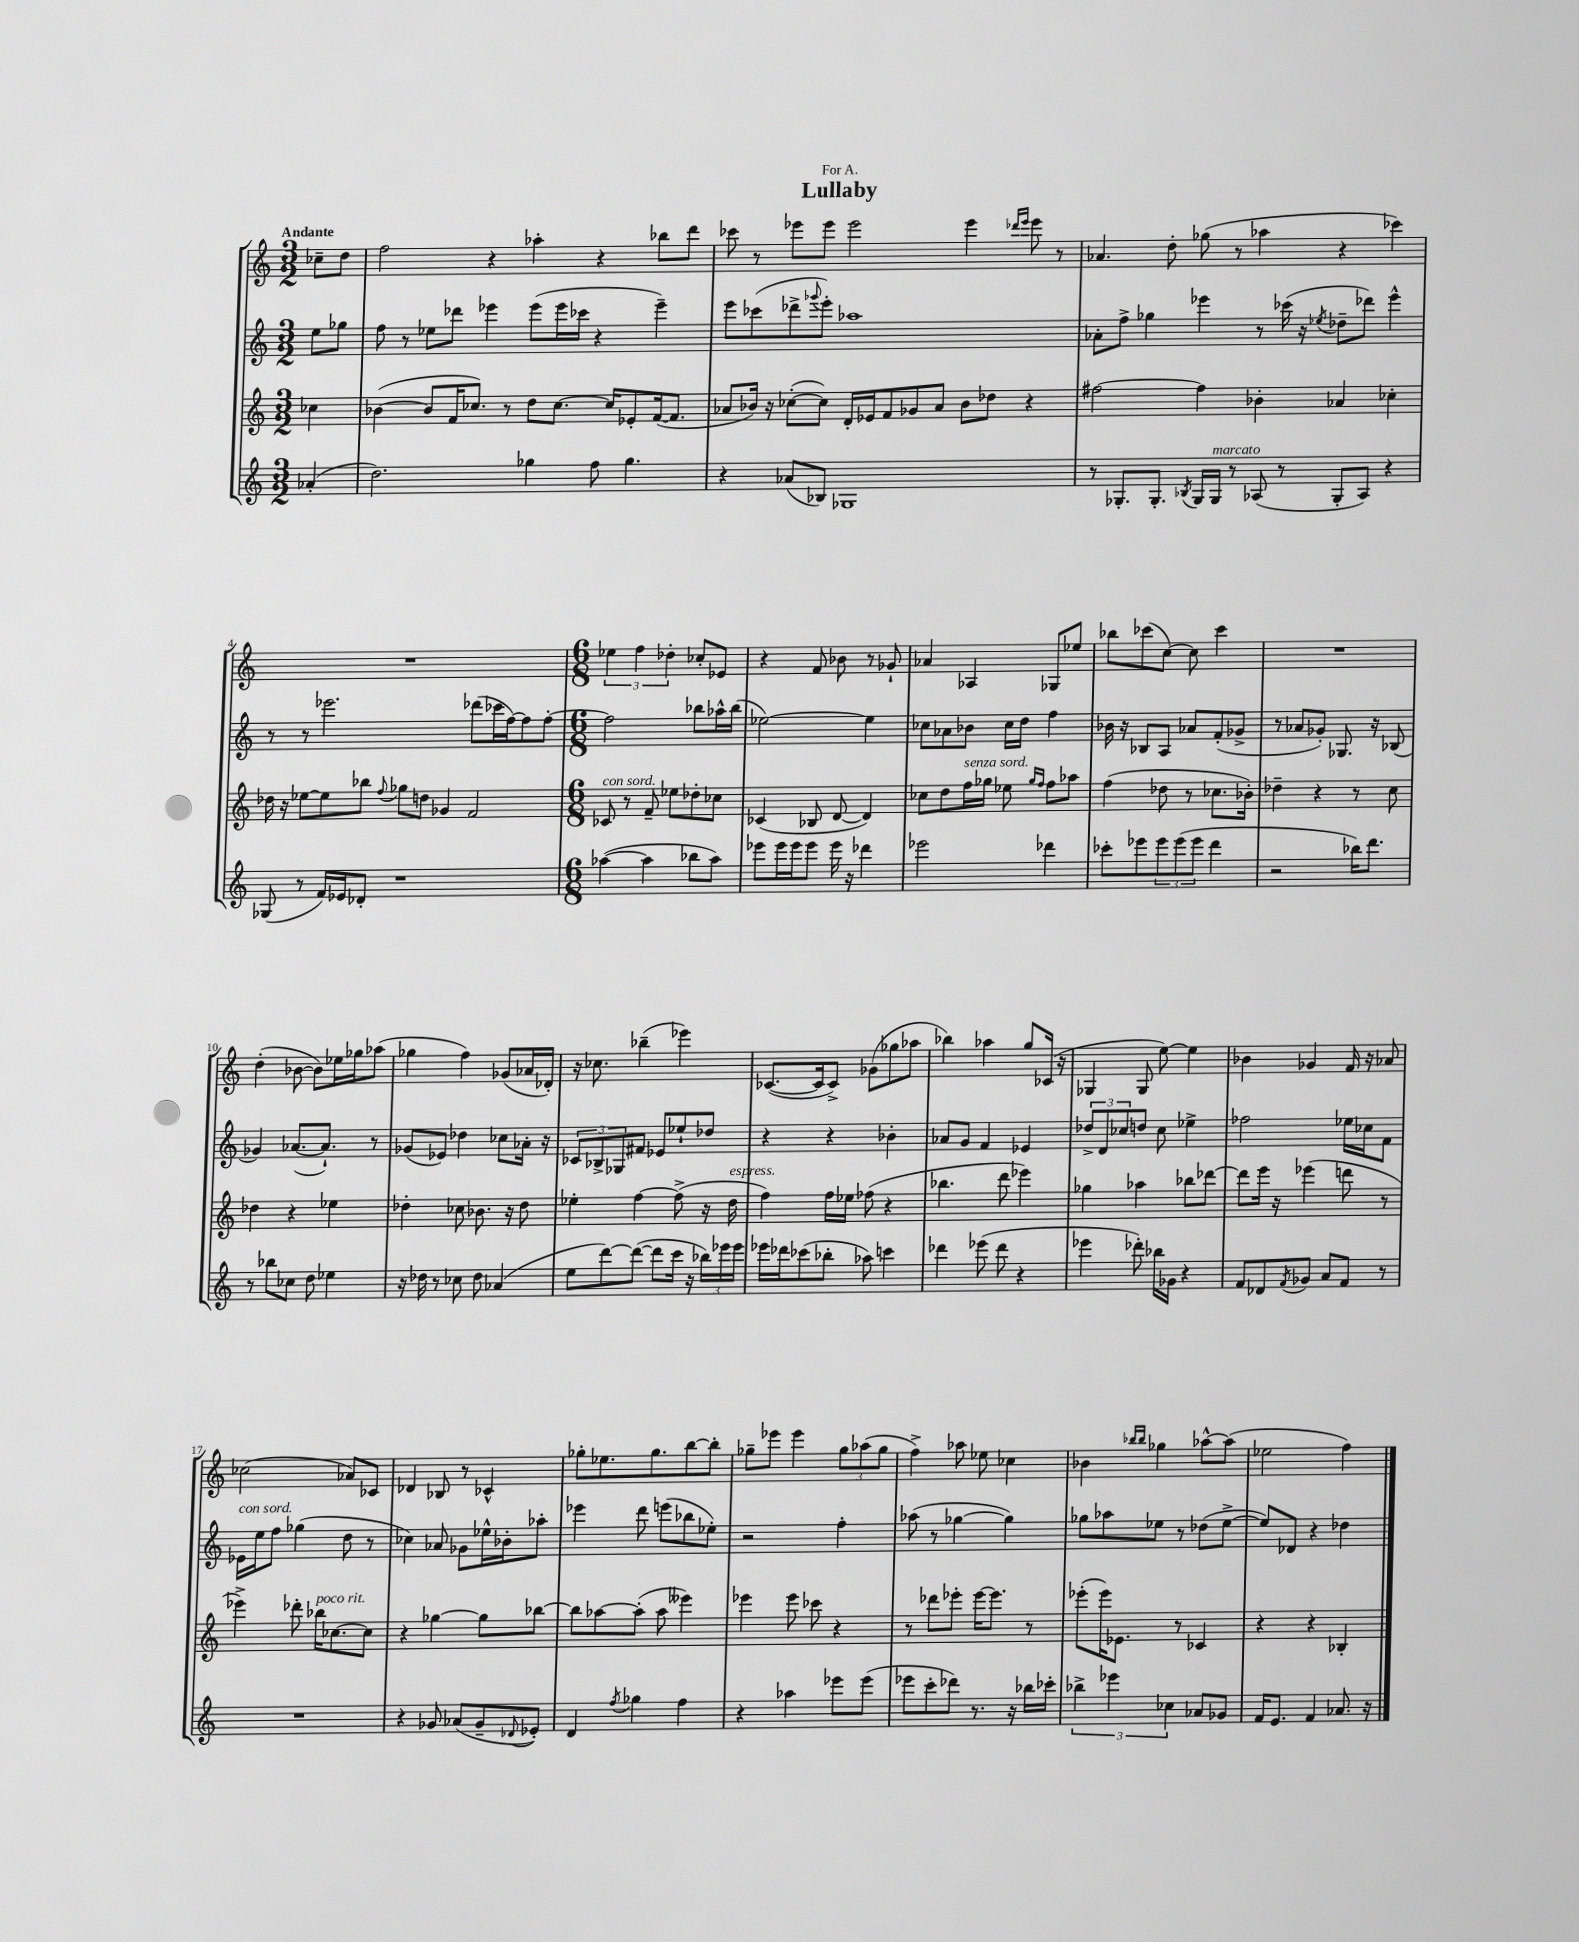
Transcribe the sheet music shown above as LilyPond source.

\header { title = "Lullaby" dedication = "For A." }
<<
\new StaffGroup <<
\new Staff = "s0" {
    \clef treble \key c \major \numericTimeSignature \time 3/2 \partial 4 \tempo "Andante"
    ces''8-- d''8 |
    f''2 r4 aes''4-. r4 bes''8 d'''8 |
    ces'''8 r8 ees'''8 ees'''8 ees'''2 ees'''4 \grace { des'''16 ees'''16 } ees'''8 r8 |
    aes'4. d''8-. ges''8( r8 aes''4 r4 ces'''4) |
    R1. |
    \numericTimeSignature \time 6/8 \tuplet 3/2 { ees''4 f''4 des''4-. } ces''8-. ees'8 |
    r4 f'8 bes'8 r8 ges'8-! |
    aes'4 aes4 ges8 ees''8 |
    bes''8 ces'''8( c''8~) c''8 ces'''4 |
    R2. |
    d''4-.( bes'8~ bes'8) ees''16 ges''16 aes''8( |
    ges''4 f''4) ges'8( aes'16 des'16-.) |
    r16 ces''8. bes''4--( ees'''4) |
    ces'8.~( ces'16 ces'8->) ges'8( ges''8 aes''8 |
    bes''4) aes''4 g''8 ces'16( r16 |
    ges4 ges8 e''8~) e''4 |
    bes'4 ges'4 f'16 r16 aes'8 |
    ces''2( aes'8) ces'8 |
    des'4 bes8 r8 ces'4-^ |
    ges''8-. ees''8. ges''8. b''8~ b''8-. |
    ges''8-- ees'''8 ees'''4 \tuplet 3/2 { ges''8 aes''8( ges''8 } |
    f''4->) aes''8 ees''8 ces''4 |
    bes'4 \grace { bes''16 bes''16 } ges''4 aes''8~-^ aes''8( |
    ees''2 f''4) \bar "|." |
}
\new Staff = "s1" {
    \clef treble \key c \major \numericTimeSignature \time 3/2 \partial 4
    e''8 ges''8 |
    f''8 r8 ees''8 des'''8 ees'''4 ees'''8( ees'''16 ces'''16 r4 ees'''4--) |
    e'''8 ces'''8( des'''8-> \appoggiatura { ges'''8 } e'''8-.) aes''1 |
    aes'8-. f''8-> ges''4 ees'''4 r8 ces'''16( r16 \acciaccatura { ees''8 } des''8-- des'''8) ees'''4-^ |
    r8 r8 ees'''2. des'''8( ces'''16 f''16~) f''8 f''8~-. |
    \numericTimeSignature \time 6/8 f''2 bes''8 aes''16-^ bes''16( |
    ees''2~) ees''4 |
    ces''8 aes'8 bes'8 ces''16 d''16 f''4 |
    bes'16 r16 bes8 a8 aes'8 f'8-.( ges'8-> |
    r8 aes'8 ges'8-.) ges8. r16 bes8( |
    ges'4) aes'8.~( aes'8.-!) r8 |
    ges'8( ees'8) des''4 ces''8 aes'16-. r16 |
    \tuplet 3/2 { ces'8 bes8-> ges8 } fis'8 ees'8 ees''8-! des''8 |
    r4 r4 bes'4-. |
    aes'8 g'8 f'4 ees'4 |
    \tuplet 3/2 { des''8-> d'8 ces''8 } d''8 ces''8 ees''4-> |
    fes''2 ees''16 ces''16 f'8 |
    ees'16^\markup { \italic "con sord." } e''16 f''8 ges''4( d''8 r8 |
    ces''4) aes'8 ges'8 ees''16-^ bes'16-. aes''8-. |
    ees'''4 d'''8 e'''8( bes''8 ees''8-.) |
    r2 f''4-. |
    aes''8( r8 ges''4~ ges''4) |
    ges''8 aes''8 ees''8 r8 des''8( ees''8~-> |
    ees''8) des'8 r4 des''4 \bar "|." |
}
\new Staff = "s2" {
    \clef treble \key c \major \numericTimeSignature \time 3/2 \partial 4
    ces''4 |
    bes'4~( bes'8 f'16 ces''8.) r8 d''8 ces''8.~ ces''16 ees'8-. f'16~( f'8. |
    aes'8 bes'16) r16 ces''8~-.( ces''8) d'16-. ees'16 f'8 ges'8 aes'8 bes'8 des''8 r4 |
    fis''2~ fis''4 bes'4-. aes'4 ces''4-. |
    des''16 r16 ees''8~ ees''8 bes''8 \appoggiatura { f''8 } ges''8 d''8 ges'4 f'2 |
    \numericTimeSignature \time 6/8 ces'8^\markup { \italic "con sord." } r8 f'8-- ees''8 des''8-. ces''8 |
    ces'4( bes8 d'8~ d'4) |
    ces''8 d''8 f''16^\markup { \italic "senza sord." } ges''16 ees''8 \grace { ges''16 f''16 } f''8 aes''8 |
    f''4( des''8 r8 ces''8. bes'16-.) |
    des''4-- r4 r8 c''8 |
    des''4 r4 ees''4 |
    des''4-. ces''8 bes'8. r16 des''8 |
    ees''4-. f''4~ f''8->( r16 d''16^\markup { \italic "espress." } |
    f''4) f''16 ees''16 fes''8( r4 |
    bes''4. d'''8 ees'''4) |
    ges''4 aes''4 bes''8 des'''8~ |
    des'''8 e'''16 r16 ees'''4( d'''8 r8 |
    ees'''4->) des'''8-. bes''16^\markup { \italic "poco rit." } ces''8.~ ces''8 |
    r4 ges''4~ ges''8 bes''8~ |
    bes''8 aes''8~ aes''8-.( aes''8 eeses'''4) |
    ees'''4 ees'''8 ces'''8 r4 |
    r8 des'''8 ees'''8-. ees'''16~ ees'''8. r8 |
    ees'''8-.( ees'''16) ees'8. r8 ces'4 |
    r4 r4 bes4-. \bar "|." |
}
\new Staff = "s3" {
    \clef treble \key c \major \numericTimeSignature \time 3/2 \partial 4
    aes'4-.( |
    d''2.) ges''4 f''8 ges''4. |
    r4 aes'8( bes8) ges1 |
    r8 ges8.-. ges8.-. \acciaccatura { bes8 } ges16 ges16^\markup { \italic "marcato" } r8 aes8( r8 ges8-. aes8) r4 |
    ges8( r8 f'16) ees'16 des'8-. r1 |
    \numericTimeSignature \time 6/8 aes''4~( aes''4 bes''8 aes''8) |
    ees'''8 ees'''16 ees'''16 ees'''8 ees'''16 r16 des'''4 |
    ees'''2 des'''4 |
    ces'''8-. ees'''8 \tuplet 3/2 { ees'''8 ees'''8( ees'''8 } d'''4 |
    r2 bes''16) d'''8. |
    r8 bes''8 ces''8 d''8 ees''4 |
    r16 des''16 r8 ces''8 des''8 aes'4( |
    e''8 d'''8~) d'''8~( d'''8 c'''16 r16 \tuplet 3/2 { bes''16) ees'''16 ees'''16 } |
    ees'''16 des'''16 ces'''8( bes''8-. aes''8) c'''4 |
    des'''4 ees'''8( des'''8 r4 |
    ees'''4 des'''8-.) bes''16 ges'16 r4 |
    f'8 des'8 \acciaccatura { f'8 } ges'8 a'8 f'8 r8 |
    R2. |
    r4 ges'8 aes'8( ges'8-- \appoggiatura { des'8 } ees'8-.) |
    d'4 \acciaccatura { f''8 } ges''4 f''4 |
    r4 aes''4 ees'''8 ees'''8( |
    ees'''8 c'''8-. des'''8) r8. r16 bes''16 ces'''16-. |
    \tuplet 3/2 { bes''4-> ees'''4 ces''4 } aes'8 ges'8 |
    f'16 e'8. f'4 aes'8. r16 \bar "|." |
}
>>
>>
